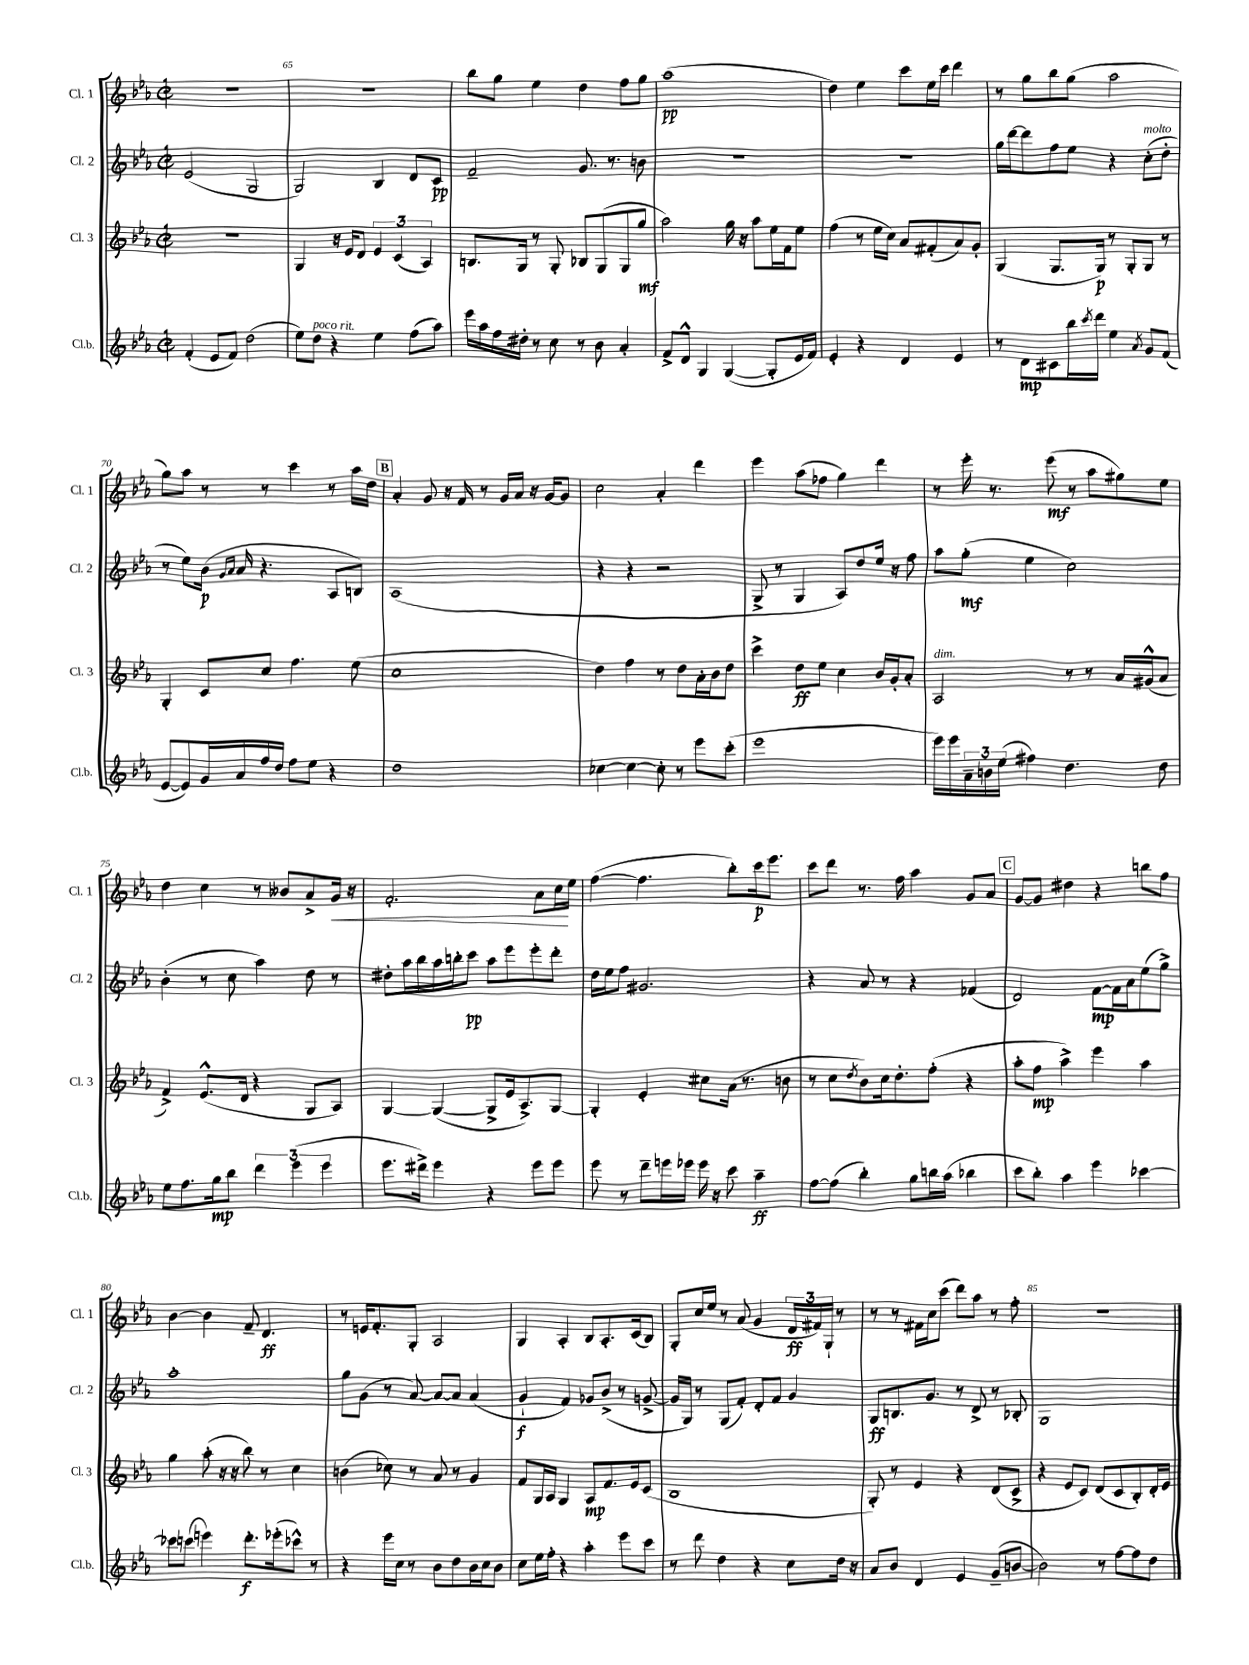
<<
\new StaffGroup <<
\new Staff = "s0" \with { instrumentName = "Cl. 1" shortInstrumentName = "Cl. 1" } {
    \clef treble \key ees \major \defaultTimeSignature \time 2/2
    R1 |
    r1 |
    bes''8 g''8 ees''4 d''4 f''8 g''8 |
    aes''1\pp( |
    d''4) ees''4 c'''8 ees''16 c'''16 d'''4 |
    r8 g''8 bes''8 g''8( aes''2 |
    g''8) aes''8 r8 r8 c'''4 r8 aes''16 d''16 |
    \mark \markup { \box "B" } aes'4-. g'8 r16 f'16 r8 g'16 aes'16 r16 g'16~ g'8 |
    c''2 aes'4-. d'''4 |
    ees'''4 aes''8( fes''8 g''4) d'''4 |
    r8 ees'''16-. r8. ees'''8\mf( r8 aes''8 gis''8) ees''8 |
    d''4 c''4 r8 beses'8 aes'8-> g'16\< r16 |
    f'2.-. aes'8 c''16\! ees''16 |
    f''4~( f''4. bes''8-.) c'''16\p ees'''8. |
    c'''8 d'''8 r8. f''16 aes''4 g'8 aes'8 |
    \mark \markup { \box "C" } g'8~ g'8 dis''4 r4 b''8 f''8 |
    bes'4~ bes'4 f'8-- d'4.\ff |
    r8 e'16 f'8.-. g8-. aes2 |
    g4 aes4-. bes8 aes8.-. c'16( bes8) |
    g8-. c''16 ees''16 r8 aes'8( g'4 \tuplet 3/2 { d'16\ff fis'16) g16-! } r8 |
    r8 r8 fis'16 c''16 c'''8( d'''8) aes''8 r8 f''8-. |
    R1 \bar "|." |
}
\new Staff = "s1" \with { instrumentName = "Cl. 2" shortInstrumentName = "Cl. 2" } {
    \clef treble \key ees \major \defaultTimeSignature \time 2/2
    ees'2( g2 |
    g2) bes4 d'8 c'8\pp |
    f'2-- g'8. r8. b'8 |
    R1 |
    R1 |
    g''16 d'''16~ d'''8 f''8 ees''8 r4 c''8-.^\markup { \italic "molto" }( d''8-. |
    r8 ees''8) bes'16\p( \grace { g'16 aes'16 } aes'16 r4. aes8 b8) |
    \mark \markup { \box "B" } aes1( |
    r4 r4 r2 |
    g8-> r8 g4 aes8) d''8 ees''16 r16 f''8 |
    aes''8 g''8-.\mf( ees''4 c''2) |
    bes'4-.( r8 c''8 aes''4) d''8 r8 |
    dis''8-. aes''16 bes''16 aes''16 b''16-. c'''8\pp aes''8 ees'''8 ees'''8-. d'''8-. |
    d''16 ees''16 f''8 gis'2. |
    r4 aes'8 r8 r4 fes'4( |
    \mark \markup { \box "C" } d'2) f'8~\mp f'16 aes'16 ees''8( g''8->) |
    aes''1-. |
    g''8 g'8( r8 aes'8~) aes'8~ aes'8 aes'4( |
    g'4-!\f f'4) ges'8 bes'8->( r8 g'8~-> |
    g'16 g16) r8 g8( f'8-.) d'8-. f'8 g'4 |
    g8\ff b8. g'8. r8 d'8-> r8 bes8-. |
    g1 \bar "|." |
}
\new Staff = "s2" \with { instrumentName = "Cl. 3" shortInstrumentName = "Cl. 3" } {
    \clef treble \key ees \major \defaultTimeSignature \time 2/2
    r1 |
    g4 r16 ees'16 d'8 \tuplet 3/2 { ees'4 c'4( aes4) } |
    b8. g16 r8 g8-. bes8 g8( g8 g''8\mf |
    aes''2) g''16 r16 aes''8 ees''16 f'16 ees''8 |
    f''4( r8 ees''16 c''16) aes'8 fis'8-.( aes'8) g'8-. |
    g4( g8. g16\p) r8 g8-. g8 r8 |
    g4-. c'8 c''8 f''4. ees''8( |
    \mark \markup { \box "B" } c''1 |
    d''4) f''4 r8 d''8 aes'16-. bes'16 d''8 |
    c'''4-> d''8\ff ees''8 c''4 bes'16 g'16-. aes'8-. |
    aes2^\markup { \italic "dim." } r8 r8 aes'16 gis'16-^( aes'8 |
    f'4->) ees'8.-^( d'16 r4 g8 aes8) |
    g4~ g4~( g8-> ees'16 aes8.->) g8~ |
    g4-. ees'4-. cis''8 aes'16( r8. b'8 |
    r8 c''8 \acciaccatura { d''8 } bes'8) c''16 d''8.-. f''8-.( r4 |
    \mark \markup { \box "C" } aes''8-. f''8\mp aes''4->) ees'''4 aes''4 |
    g''4 aes''8-.( r16 r16 bes''8) r8 c''4 |
    b'4( ces''8) r8 aes'8 r8 g'4 |
    f'8 g16 aes16 g4 aes8\mp f'8. ees'16 c'8( |
    bes1 |
    g8-.) r8 ees'4 r4 d'8( c'8-> |
    r4 ees'8 c'8) d'8( c'8 bes8-.) d'16-. ees'16 \bar "|." |
}
\new Staff = "s3" \with { instrumentName = "Cl.b." shortInstrumentName = "Cl.b." } {
    \clef treble \key ees \major \defaultTimeSignature \time 2/2
    f'4-.( ees'8 f'8) d''2( |
    ees''8) d''8^\markup { \italic "poco rit." } r4 ees''4 f''8( aes''8) |
    ees'''16 aes''16 f''16 dis''16-. r8 c''8 r8 bes'8 aes'4-. |
    f'8-> d'8-^ g4 g4~( g8-. ees'16 f'16) |
    ees'4-. r4 d'4 ees'4 |
    r8 d'8\mp cis'8 bes''16 \acciaccatura { c'''8 } d'''16 ees''4 \acciaccatura { aes'8 } g'8 f'8( |
    ees'8~ ees'8) g'16 aes'16 f''16 d''16 f''8 ees''8 r4 |
    \mark \markup { \box "B" } d''1 |
    ces''4~ ces''4~ ces''8-. r8 ees'''8 c'''8-.( |
    ees'''1 |
    ees'''16) ees'''16 \tuplet 3/2 { aes'16-- b'16 ees''16( } fis''4) d''4. d''8 |
    ees''8 f''8. g''16\mp bes''8 \tuplet 3/2 { d'''4 ees'''4( ees'''4 } |
    ees'''8. dis'''16->) ees'''4 r4 ees'''8 ees'''8 |
    ees'''8 r8 d'''8-- e'''16 ees'''16 ees'''16 r16 c'''8 aes''4--\ff |
    f''8~ f''8( bes''4-.) g''8 b''16 aes''16( bes''4 |
    \mark \markup { \box "C" } c'''8 bes''8-.) aes''4 ees'''4 ces'''4~ |
    ces'''8 c'''8( e'''4) d'''8.-.\f ees'''16-.( ces'''8-^) r8 |
    r4 ees'''16 c''16 r8 bes'8 d''8 bes'16 c''16 bes'8 |
    c''8 ees''16 f''16-. r4 aes''4-. ees'''8 c'''8 |
    r8 d'''8 d''4 r4 c''8 d''16 r16 |
    aes'8 bes'8 d'4 ees'4 g'8--( b'8~ |
    b'2) r8 f''8~ f''8 d''8 \bar "|." |
}
>>
>>
\layout { \context { \Score currentBarNumber = #64 \override BarNumber.break-visibility = ##(#f #t #t) barNumberVisibility = #(every-nth-bar-number-visible 5) } }
